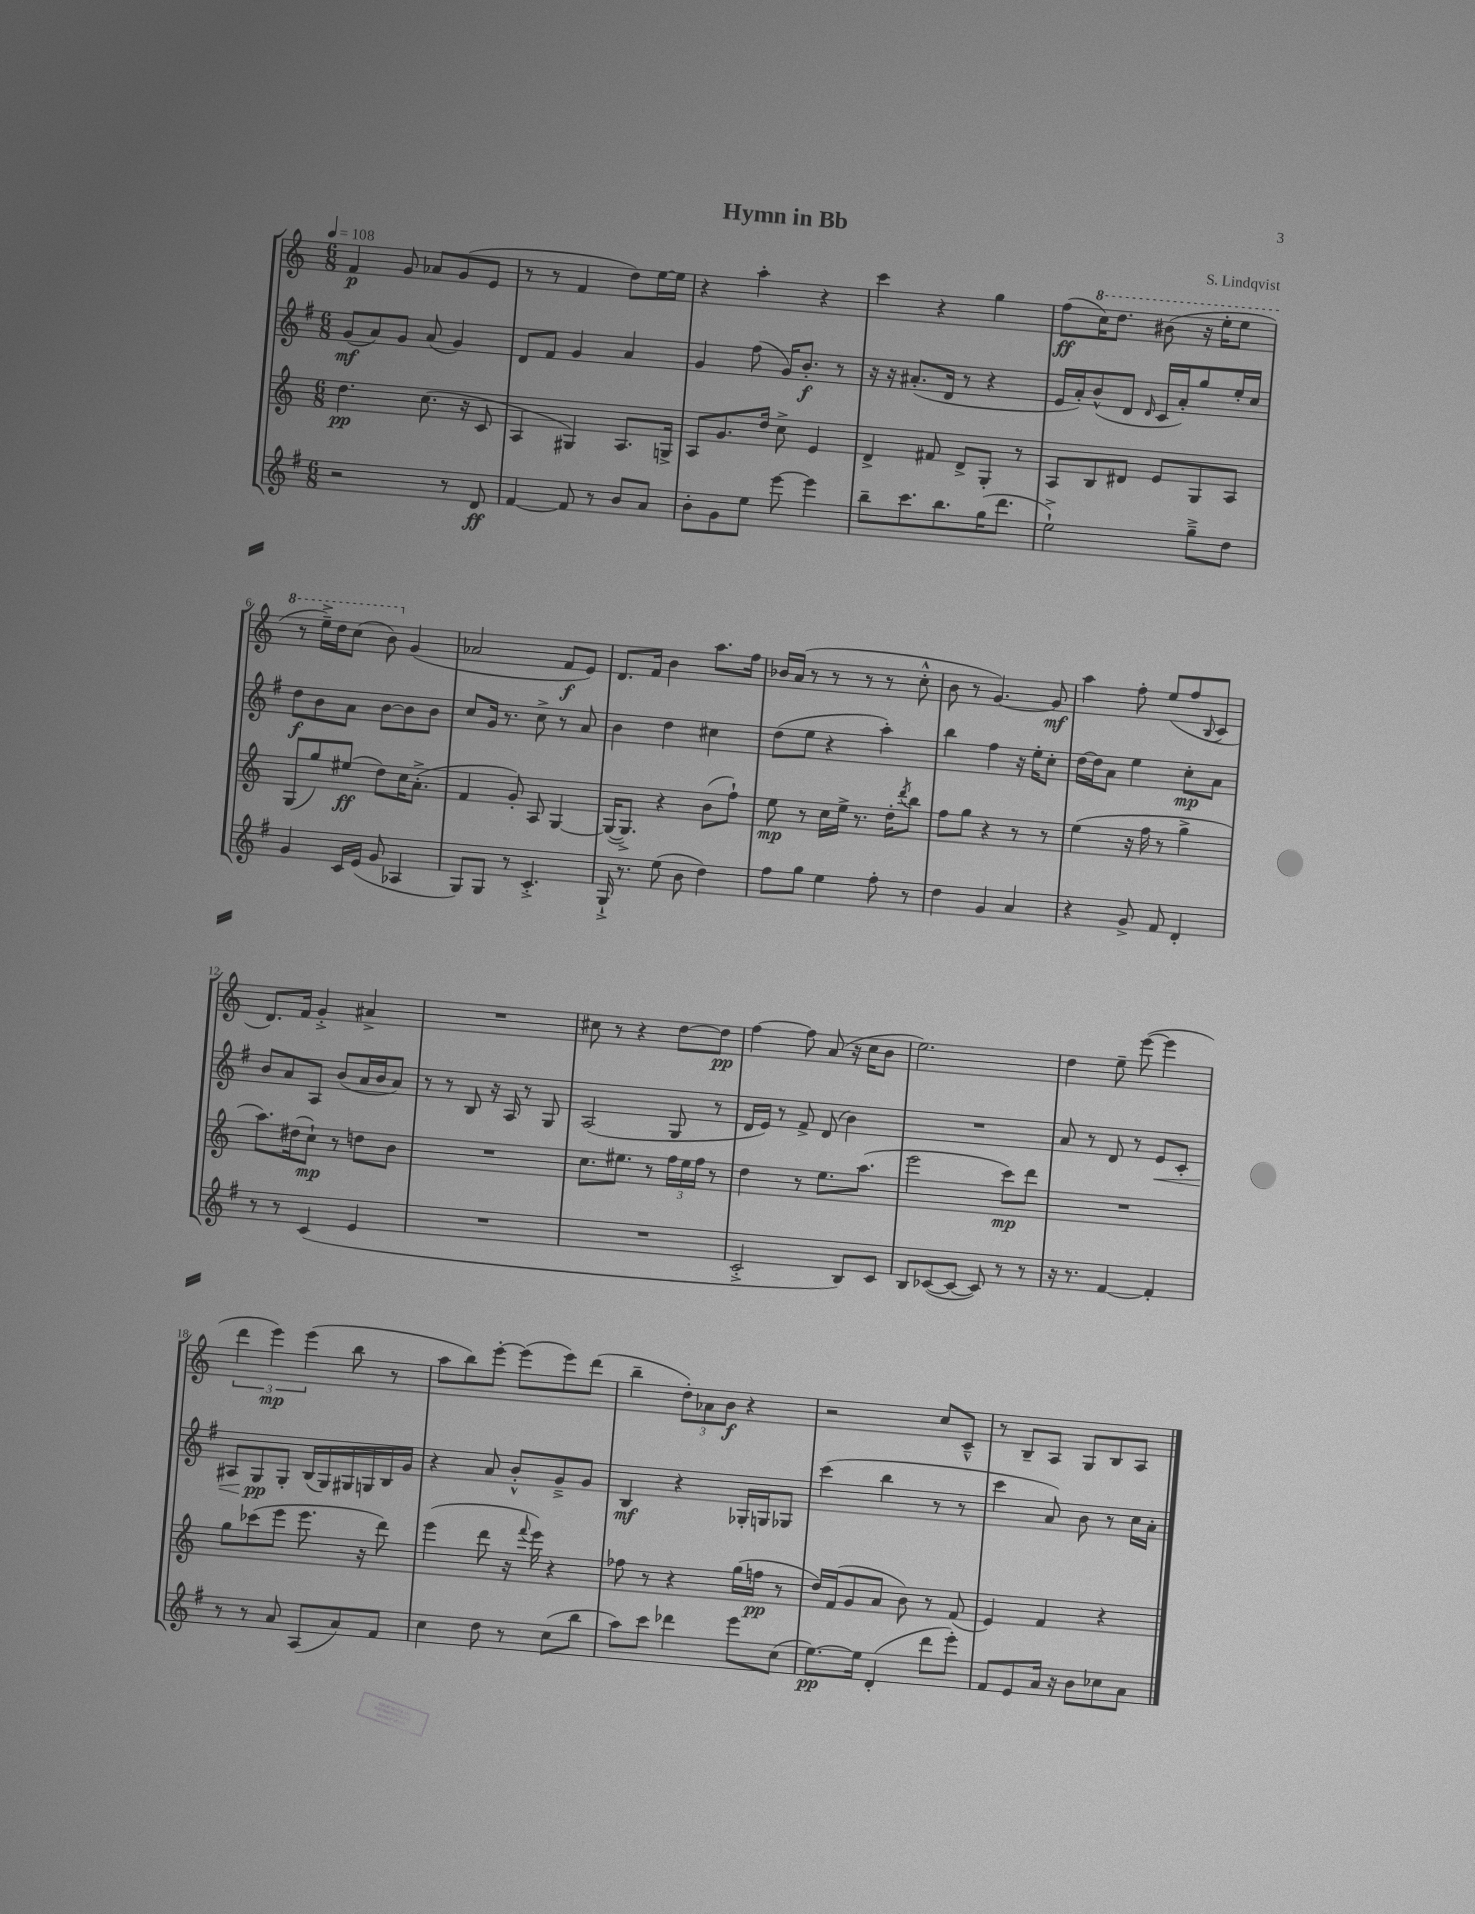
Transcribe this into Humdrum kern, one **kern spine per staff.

**kern	**kern	**kern	**kern
*staff4	*staff3	*staff2	*staff1
*clefG2	*clefG2	*clefG2	*clefG2
*k[f#]	*k[]	*k[f#]	*k[]
*M6/8	*M6/8	*M6/8	*M6/8
*MM108	*MM108	*MM108	*MM108
2r	4.dd\	(8g/L	4f/
.	.	8a/)	.
.	.	8g/J	8g/
.	(8.cc\	(8a/	8a-/L
8r	.	4g/)	(8g/
.	16r	.	.
8d/	8c/	.	8e/J
=	=	=	=
[4f#/	4A/	8d/L	8r
.	.	8f#/J	8r
8f#/]	4G#/)	4g/	4f/
8r	.	.	.
8b/L	8.A/L	4a/	8dd\L)
8a/J	.	.	[16ee\L
.	16G^/Jk	.	16ee\]JJ
=	=	=	=
8b'\L	8A/L	4g/	4r
8g\	8.g/	.	.
8ee\J	.	(8ff#\	4aa'\
.	16dd/Jk	.	.
[8eee\	8cc^\	16g/LK)	.
.	.	8.b'/J	.
4eee\]	4e/	.	4r
.	.	8r	.
=	=	=	=
8bb~\L	4d^/	16r	4ccc\
.	.	16r	.
8.ccc\	.	(8.a#'/L	.
.	8f#/	.	4r
8.bb\	.	16d/Jk	.
.	8d^/L	8r	.
(16gg\K	8G'/J	4r	4gg\
8.ddd\J	.	.	.
.	8r	.	.
=	=	=	=
2ee`^\)	8A/L	16e/LL	(8ff\L
.	.	16a'/J)	.
.	8B/	(8b^^/	16ccc\K)
.	.	.	8.ddd\J
.	8d#/J	8d/J	.
.	.	16qqd/	.
.	8e/L	16c/LL	(8bb#\
.	.	16a'/J)	.
8gg~^\L	8G/	8gg/	16r
.	.	.	16eee'\LK
8dd\J	8A/J	16ee'/L	8eee\J
.	.	16cc/JJ	.
=	=	=	=
4g/	(8G/L	8dd\L	8r
.	8gg/)	8b\	16eee~^\LL)
.	.	.	16ddd\J
16c/LL	(8ee#/J	8a\J	(8ccc\J
(16e/JJ	.	.	.
8g/	8dd\L)	[8b\L	8bb\)
4A-/	16cc\K	8b\]	(4g/
.	(8.a'^\J	.	.
.	.	8b\J	.
=	=	=	=
8G/L)	4f/	8cc/L	2a-/
8G/J	.	16g/Jk	.
.	.	8.r	.
8r	8g'/)	.	.
4.c'^/	8A/	8cc^\	.
.	[4G/	8r	8f/L
.	.	8a/	8e/J)
=	=	=	=
16G`^/	(16G/_LK	4b\	8.d/L
8.r	8.G^/]J)	.	.
.	.	.	16f/Jk
(8ee\	4r	4dd\	4b\
8b\	.	.	.
4dd\)	(8b\L	4cc#\	8.aa\L
.	8ff`\J)	.	.
.	.	.	16ff\Jk
=	=	=	=
8ff#\L	8ee\	(8dd\L	16b-/LL
.	.	.	(16a/JJ
8gg\J	8r	8ee\J	8r
4ee\	16cc\LL	4r	8r
.	16ee^\JJ	.	.
.	8.r	.	8r
8ff#'\	.	4aa'\)	8r
.	16dd'\LK	.	.
.	8qddd/	.	.
8r	8bb\J	.	8cc'^^\
=	=	=	=
4dd\	8ff\L	4bb\	8b\
.	8gg\J	.	8r
4g/	4r	4ff#\	[4.g/)
4a/	8r	16r	.
.	.	16ee'\LK	.
.	8r	8cc'\J	8g/]
=	=	=	=
4r	(4ee\	[16dd\LL	4aa\
.	.	16dd\]J	.
.	.	8a\J	.
8g^/	16r	4ee\	8ff'\
.	16ff\	.	.
8f#/	8r	.	(8ee/L
4d'/	4gg^\	8cc'\L	8ff/
.	.	.	8qqB/
.	.	8a\J	8c/J
=	=	=	=
8r	8.aa\L)	8b/L	8.d/L)
8r	.	8a/	.
.	(16dd#\k	.	16f/Jk
(4c/	8cc`\J)	8A/J	4g'^/
.	8r	(8b/L	.
4e/	8dd\L	16a/L	4a#^/
.	.	16b/J	.
.	8b\J	8a/J)	.
=	=	=	=
2.r	2.r	8r	2.r
.	.	8r	.
.	.	8B/	.
.	.	16r	.
.	.	16A/	.
.	.	8r	.
.	.	8G/	.
=	=	=	=
2.r	8.cc\L	(2A/	8cc#\
.	.	.	8r
.	8.ee#\J	.	.
.	.	.	4r
.	8r	.	.
.	24ff\LL	8G/	[8dd\L
.	24ee#\	.	.
.	24ff\JJ	.	.
.	8r	8r	8dd\]J
=	=	=	=
2c'^/	4dd\	16d/LL	[4ff\
.	.	16e/JJ)	.
.	.	8r	.
.	8r	8f#^/	8ff\]
.	8.ee\L	(8d/	(8a/
8B/L)	.	4b\)	16r
.	(8.aa\J	.	16cc\LK
8c/J	.	.	8b\J
=	=	=	=
8B/L	2eee\	2.r	2.ee\)
([8c-/	.	.	.
8c-/_J	.	.	.
8c-/])	.	.	.
8r	8ccc\L)	.	.
8r	8ddd\J	.	.
=	=	=	=
16r	2.r	8a/	4dd\
8.r	.	.	.
.	.	8r	.
[4f#/	.	8d/	8ee~\
.	.	8r	([8eee\
4f#'/]	.	8e/L	4eee\]
.	.	8c'/J	.
=	=	=	=
8r	8gg\L	8A#/L	6ddd\
8r	(8ccc-\	8G/	.
.	.	.	6eee\)
8a/	8eee\J	8G'/J	.
.	.	.	(6eee\
(8A/L	8.eee\	(16B/LL	.
.	.	16G/)	.
8a/)	.	16G#/	8bb\
.	16r	16G/	.
8f#/J	8ddd\)	16B/	8r
.	.	16g/JJ	.
=	=	=	=
4cc\	(4eee\	4r	8aa\L
.	.	.	8bb\)
8dd\	8ddd\	8a/	[8eee'\J
8r	16r	8b'^^/L	(8eee\]L
.	8qqfff/	.	.
.	16eee\)	.	.
(8cc\L	4r	8g~^/	8eee\)
8bb\J	.	8g/J	(8ddd\J
=	=	=	=
8aa\L)	8ff-\	4B/	4bb~\
8ccc\J	8r	.	.
4ddd-\	4r	4r	12dd'\L)
.	.	.	12a-\
.	.	.	12b\J
8eee\L	(16gg\LL	16G-'/LL	4r
.	16ff\JJ	16G/J	.
(8cc\J	8r	8G-/J	.
=	=	=	=
[8.ee\L)	16dd/LL)	(4ccc\	2r
.	(16f/J	.	.
.	8g/	.	.
16ee\]Jk	.	.	.
(4d'/	8a/J	4bb\	.
.	8b\)	.	.
8ddd\L	8r	8r	8cc/L
8eee'\J)	(8f/	8r	8c~^^/J
=	=	=	=
8f#/L	4e/)	4ccc\	8r
8e/	.	.	8B~/L
16a/Jk	4f/	8a/)	8A/J
16r	.	.	.
8b\L	.	8b\	8G/L
8cc-\	4r	8r	8B/
8a\J	.	16cc\LL	8A/J
.	.	16a'\JJ	.
==	==	==	==
*-	*-	*-	*-
